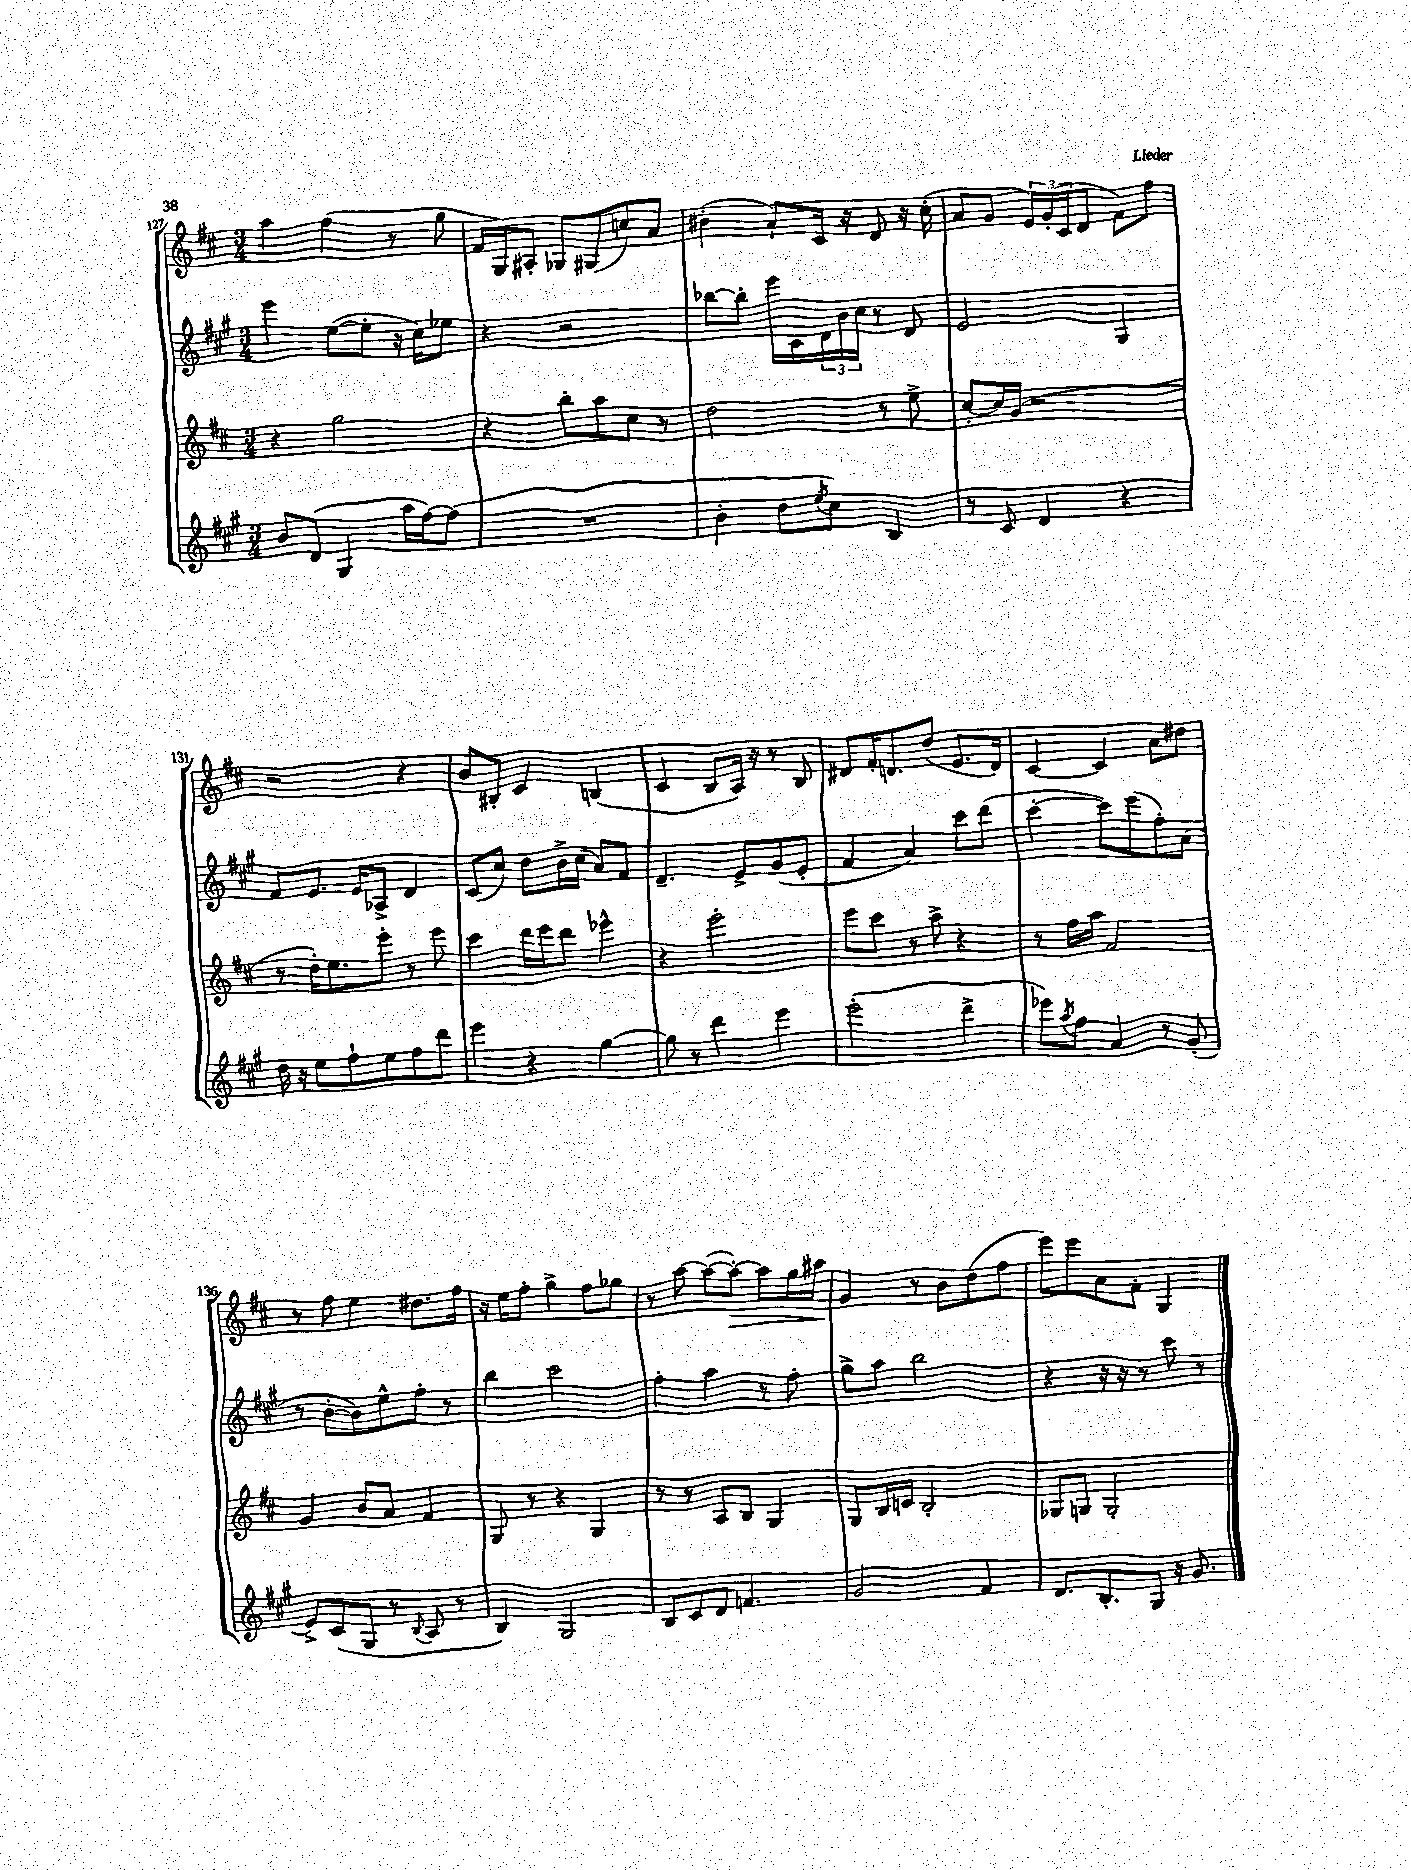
<<
\new StaffGroup <<
\new Staff = "s0" {
    \clef treble \key d \major \numericTimeSignature \time 3/4
    a''4 fis''4( r8 g''8 |
    fis'16 g16) ais8-. ges8 gis8( c''8) a'8 |
    bis'4-.( a'8-!) cis'16 r16 d'8 r16 cis''16-.( |
    a'8 g'8 \tuplet 3/2 { e'16) g'16-.( cis'16 } d'8 fis'8) fis''8 |
    r2 r4 |
    b'8 bis8-. cis'4 b4( |
    cis'4 b8 a16) r16 r8 b8 |
    dis'8 fis'16-. d'8. d''8( e'8. d'16) |
    cis'4~ cis'4 a'8 dis''8 |
    r8 fis''8 e''4 dis''8. fis''16 |
    r16 e''16 fis''8-. g''4-> fis''8 ges''8 |
    r8 a''8~ a''8~( a''8~-.\>) a''8 g''16 ais''16 |
    g'4\! r8 b'8 d''8( fis''8 |
    e'''8) e'''8 a'8 fis'8-. g4 \bar "|." |
}
\new Staff = "s1" {
    \clef treble \key a \major \numericTimeSignature \time 3/4
    e'''4 e''8~( e''8-. r16 cis''16) ees''8 |
    r4 r2 |
    bes''8~ bes''8-. e'''16 cis'16 \tuplet 3/2 { d'16 b'16 cis''16 } r8 d'8 |
    e'2 gis4 |
    fis'8 e'8. e'16 aes8-> d'4 |
    cis'8( cis''8) d''8 b'16-> cis''16( a'8) fis'8 |
    d'4.-- e'8-> gis'8( e'8-. |
    fis'4 a'4) cis'''8 d'''8( |
    cis'''4~-. cis'''8) e'''8( fis''8-.) a'8( |
    r8 b'8~-. b'8) e''8-^ fis''8-. r8 |
    b''4 cis'''2 |
    fis''4-. a''4 r8 fis''8-. |
    gis''8-> a''8 b''2 |
    r4 r16 r16 r8 cis'''8 r8 \bar "|." |
}
\new Staff = "s2" {
    \clef treble \key d \major \numericTimeSignature \time 3/4
    r4 g''2 |
    r4 b''8-. a''8 cis''8 r8 |
    d''2 r8 e''8-> |
    cis''8~-. cis''16 g'16( r2 |
    r8 d''16-.) e''8. e'''8-. r8 e'''8 |
    cis'''4 d'''16 e'''16 d'''8 ees'''4-^ |
    r4 e'''2-. |
    e'''8 cis'''8 r8 a''8-> r4 |
    r8 fis''16 a''16 fis'2 |
    g'4 b'8 a'8 fis'4 |
    g8 r8 r4 g4 |
    r8 r8 a8 b8 g4 |
    g8 b16 c'16 b2-. |
    ges8 g8 g2-. \bar "|." |
}
\new Staff = "s3" {
    \clef treble \key a \major \numericTimeSignature \time 3/4
    b'8 d'8( gis4 a''16 fis''16~) fis''8( |
    R2. |
    b'4-. d''8 \acciaccatura { e''8 } cis''8) b4 |
    r8 cis'8 d'4 r4 |
    d''16 r16 e''8 fis''8-! e''8 fis''8 d'''8 |
    e'''4 r4 gis''4~ |
    gis''8 r8 d'''4 e'''4 |
    e'''2-.( d'''4-> |
    ees'''8) \acciaccatura { a''8 } fis''8 a'4 r8 gis'8-.( |
    e'8->) cis'8( gis8 r8 \appoggiatura { b8 } a8 r8 |
    b4) gis2 |
    b8 cis'8 d'8 f'4. |
    gis'2 fis'4 |
    d'8. b8.-. gis8 r16 gis'8. \bar "|." |
}
>>
>>
\layout { \context { \Score currentBarNumber = #127 } }
